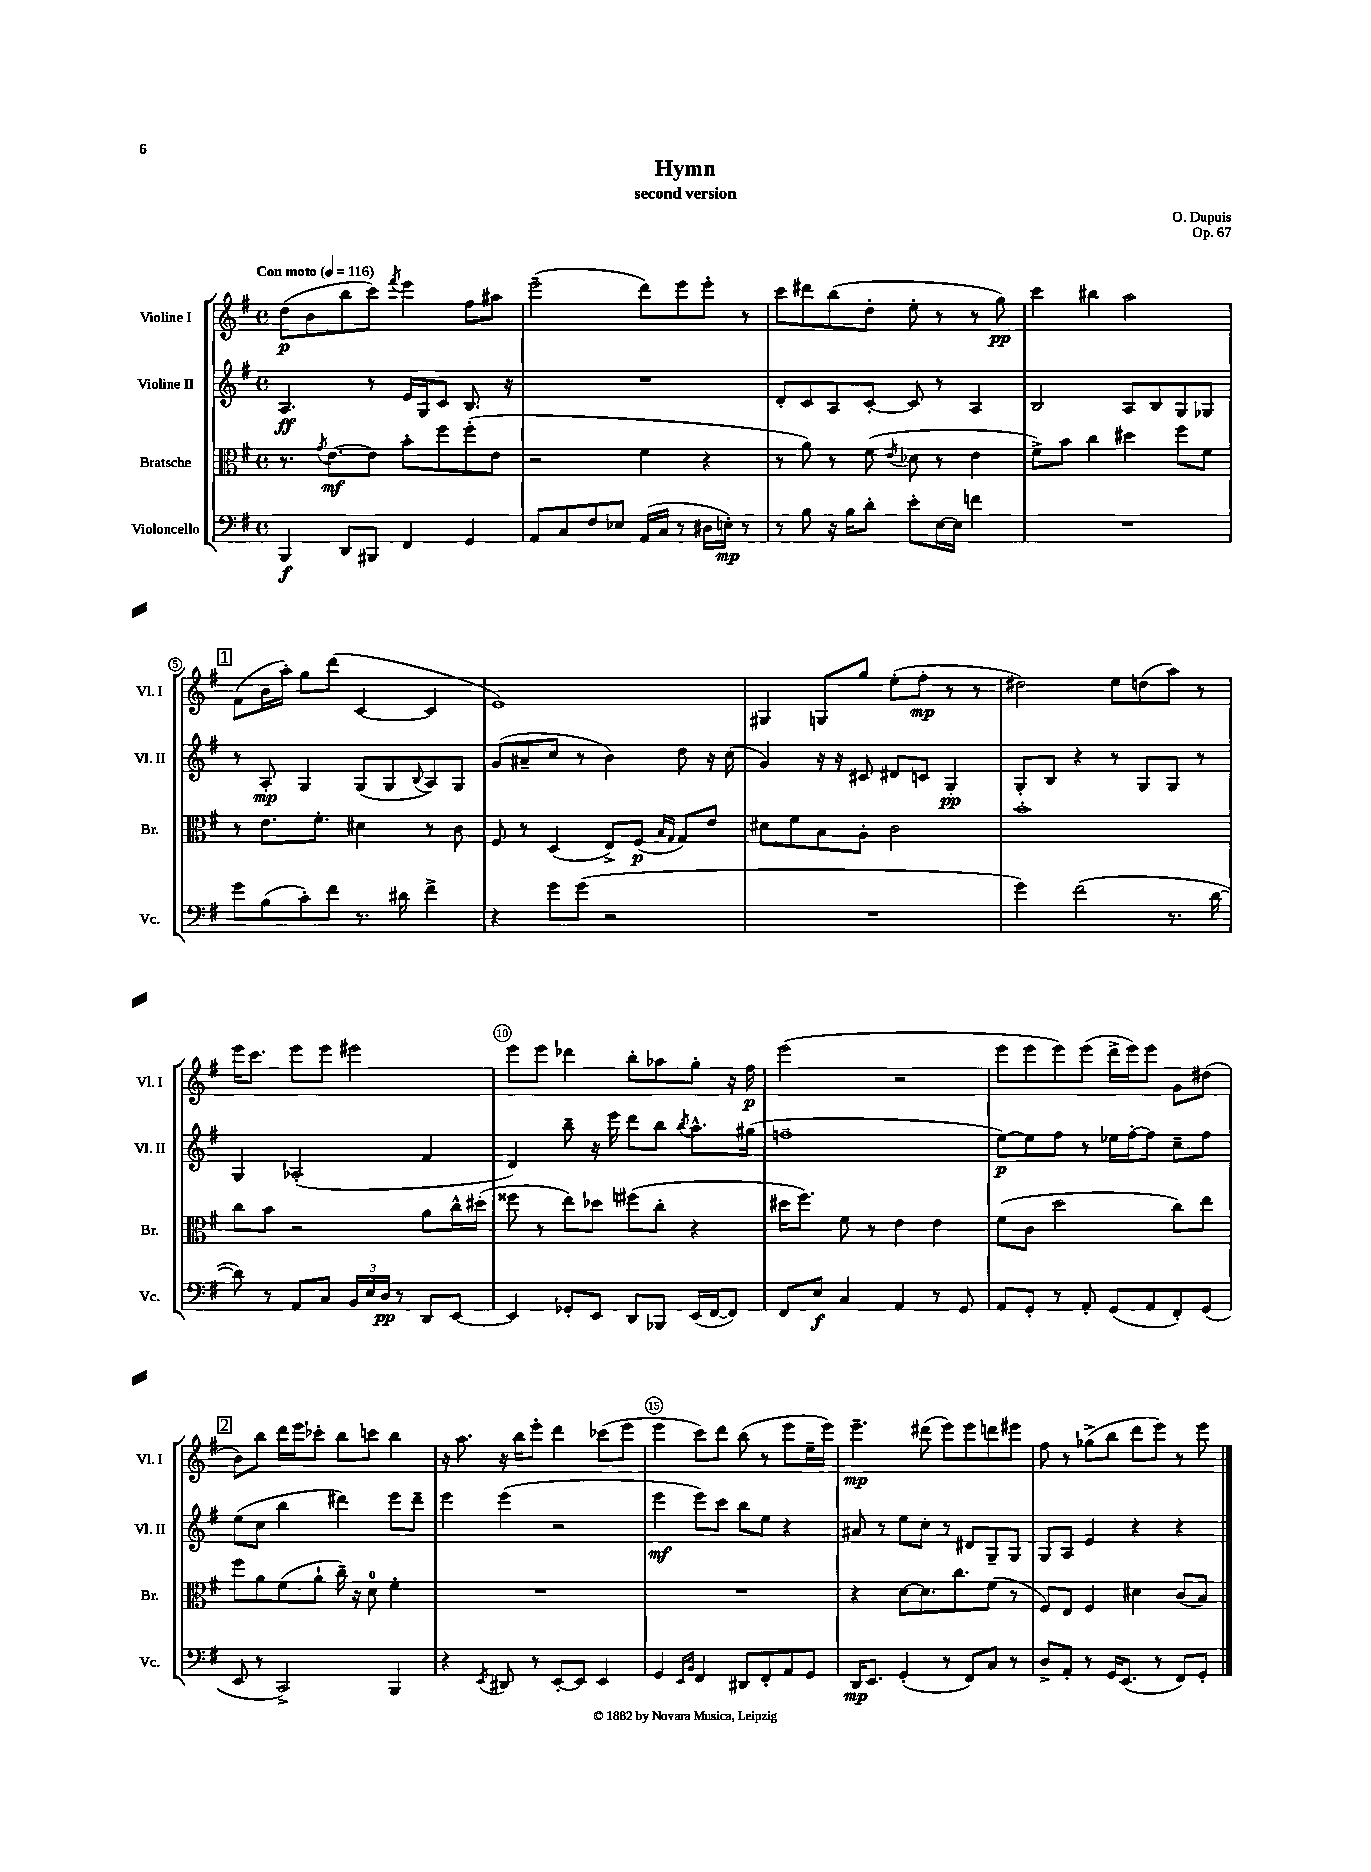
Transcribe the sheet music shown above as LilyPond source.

\header { title = "Hymn" composer = "O. Dupuis" subtitle = "second version" opus = "Op. 67" }
<<
\new StaffGroup <<
\new Staff = "s0" \with { instrumentName = "Violine I" shortInstrumentName = "Vl. I" } {
    \clef treble \key g \major \defaultTimeSignature \time 4/4 \tempo "Con moto" 4 = 116
    d''8\p( b'8 b''8 c'''8) \acciaccatura { fis'''8 } e'''4 fis''8 ais''8 |
    e'''2--( d'''8) e'''8 e'''8-. r8 |
    c'''8 dis'''8 b''8( d''8-. e''8-. r8 r8 g''8\pp) |
    c'''4 bis''4 a''2 |
    \mark \markup { \box "1" } fis'8( b'16 a''16-.) g''8 d'''8( c'4~ c'4 |
    e'1) |
    gis4 g8 g''8 e''8-.( fis''8-.\mp r8 r8 |
    dis''2) e''8 d''8( a''8) r8 |
    e'''16 c'''8. e'''8 e'''8 eis'''2 |
    e'''8 e'''8 des'''4 b''8-. aes''8 g''8-. r16 fis''16\p |
    e'''2( r2 |
    e'''8 e'''8 e'''8) e'''8( d'''16-> e'''16) e'''8 g'8 dis''8( |
    \mark \markup { \box "2" } b'8) b''8 d'''16 e'''16 ces'''8-. b''8 c'''8 b''4 |
    r16 a''8. r16 b''16 e'''8-. d'''4 ces'''8( e'''8 |
    e'''4 c'''8) d'''8 b''8( r8 e'''8 e''16-- e'''16) |
    e'''4.--\mp dis'''8( e'''8) e'''8 d'''8 eis'''8 |
    fis''8 r8 ges''8->( b''8 d'''8 e'''8) r8 e'''8 \bar "|." |
}
\new Staff = "s1" \with { instrumentName = "Violine II" shortInstrumentName = "Vl. II" } {
    \clef treble \key g \major \defaultTimeSignature \time 4/4
    a4.\ff r8 e'16 g16 c'8 b8. r16 |
    R1 |
    d'8-. c'8 a8 c'8~-. c'8 r8 a4 |
    b2 a8 b8 g8 ges8 |
    \mark \markup { \box "1" } r8 a8-.\mp g4 g8( g8 \appoggiatura { b8 } a8) g8 |
    g'8( ais'8-- c''8 r8 b'4) d''8 r16 c''16( |
    g'4) r16 r16 cis'8 dis'8 c'8 g4-.\pp |
    g8-. b8 r4 r8 g8 g8 r8 |
    g4 aes2-.( fis'4 |
    d'4) b''8-- r16 e'''16 d'''8 b''8 \acciaccatura { b''8 } a''8.-^ gis''16( |
    f''1-- |
    e''8~\p) e''8 fis''8 r8 ees''16 fis''16~-. fis''8 c''8-- fis''8 |
    \mark \markup { \box "2" } e''8( c''8 b''4 dis'''4) e'''8 dis'''8-- |
    e'''4 e'''4( r2 |
    e'''4\mf e'''8) c'''8 b''8 e''8 r4 |
    ais'8 r8 e''8 c''8-. r8 dis'8 g8-- g8 |
    g8 a8 e'4 r4 r4 \bar "|." |
}
\new Staff = "s2" \with { instrumentName = "Bratsche" shortInstrumentName = "Br." } {
    \clef alto \key g \major \defaultTimeSignature \time 4/4
    r8. \acciaccatura { g'8 } e'8.~\mf e'8 b'8-. fis''8 fis''8-.( e'8 |
    r2 fis'4 r4 |
    r8 a'8) r8 fis'8( \acciaccatura { e'8 } des'8 r8 e'4 |
    fis'8->) b'8 c''4 dis''4 fis''8 fis'8 |
    \mark \markup { \box "1" } r8 e'8. fis'8.-. dis'4 r8 c'8 |
    fis8 r8 d4( e8->) fis8\p( \grace { b16 g16 } g8) e'8 |
    dis'8 fis'8 b8 a8-. c'2 |
    b'1-. |
    c''8 b'8 r2 a'8 c''16-^ dis''16-.( |
    fisis''8 r8 e''8) des''8 fis''8( c''8-. r4 |
    dis''16 fis''8.) fis'8 r8 e'4 e'4 |
    fis'8( c'8 d''2 c''8) e''8 |
    \mark \markup { \box "2" } fis''8 a'8 fis'8( a'8-! c''16--) r16 d'8-0 fis'4-. |
    R1 |
    R1 |
    r4 d'8~ d'8. c''8. fis'8( r8 |
    fis8) e8 fis4 dis'4 c'8( b8) \bar "|." |
}
\new Staff = "s3" \with { instrumentName = "Violoncello" shortInstrumentName = "Vc." } {
    \clef bass \key g \major \defaultTimeSignature \time 4/4
    b,,4\f d,8 bis,,8 fis,4 g,4 |
    a,8 c8 fis8 ees8 a,16( c16 r8 dis16 e16-.\mp) r8 |
    r8 b8 r16 b16 d'8-. e'8-. e16~ e16 f'4 |
    R1 |
    \mark \markup { \box "1" } g'8 b8( c'8-.) fis'8 r8. dis'16 fis'4-> |
    r4 g'8 g'8( r2 |
    R1 |
    g'4) fis'2( r8. d'16~ |
    d'8) r8 a,8 c8 \tuplet 3/2 { b,16 e16 d16\pp } r8 d,8 e,8~ |
    e,4 ges,8-. e,8 d,8 bes,,8 e,16( fis,16~ fis,8) |
    fis,8 e8\f c4 a,4 r8 g,8 |
    a,8 g,8-. r8 a,8-. g,8( a,8 fis,8-.) g,8( |
    \mark \markup { \box "2" } e,8 r8 c,2->) b,,4 |
    r4 \acciaccatura { e,8 } dis,8 r8 e,8~-. e,8 e,4 |
    g,4 \grace { e,16 b,16 } fis,4 dis,8 fis,8-. a,8 g,8 |
    d,16\mp e,8. g,4-.( r8 fis,8) c8 r8 |
    d8-> a,8-. r8 g,16 e,8.( r8 fis,8) g,8-. \bar "|." |
}
>>
>>
\layout { \context { \Score \override BarNumber.break-visibility = ##(#f #t #t) barNumberVisibility = #(every-nth-bar-number-visible 5) \override BarNumber.stencil = #(make-stencil-circler 0.1 0.3 ly:text-interface::print) } }
